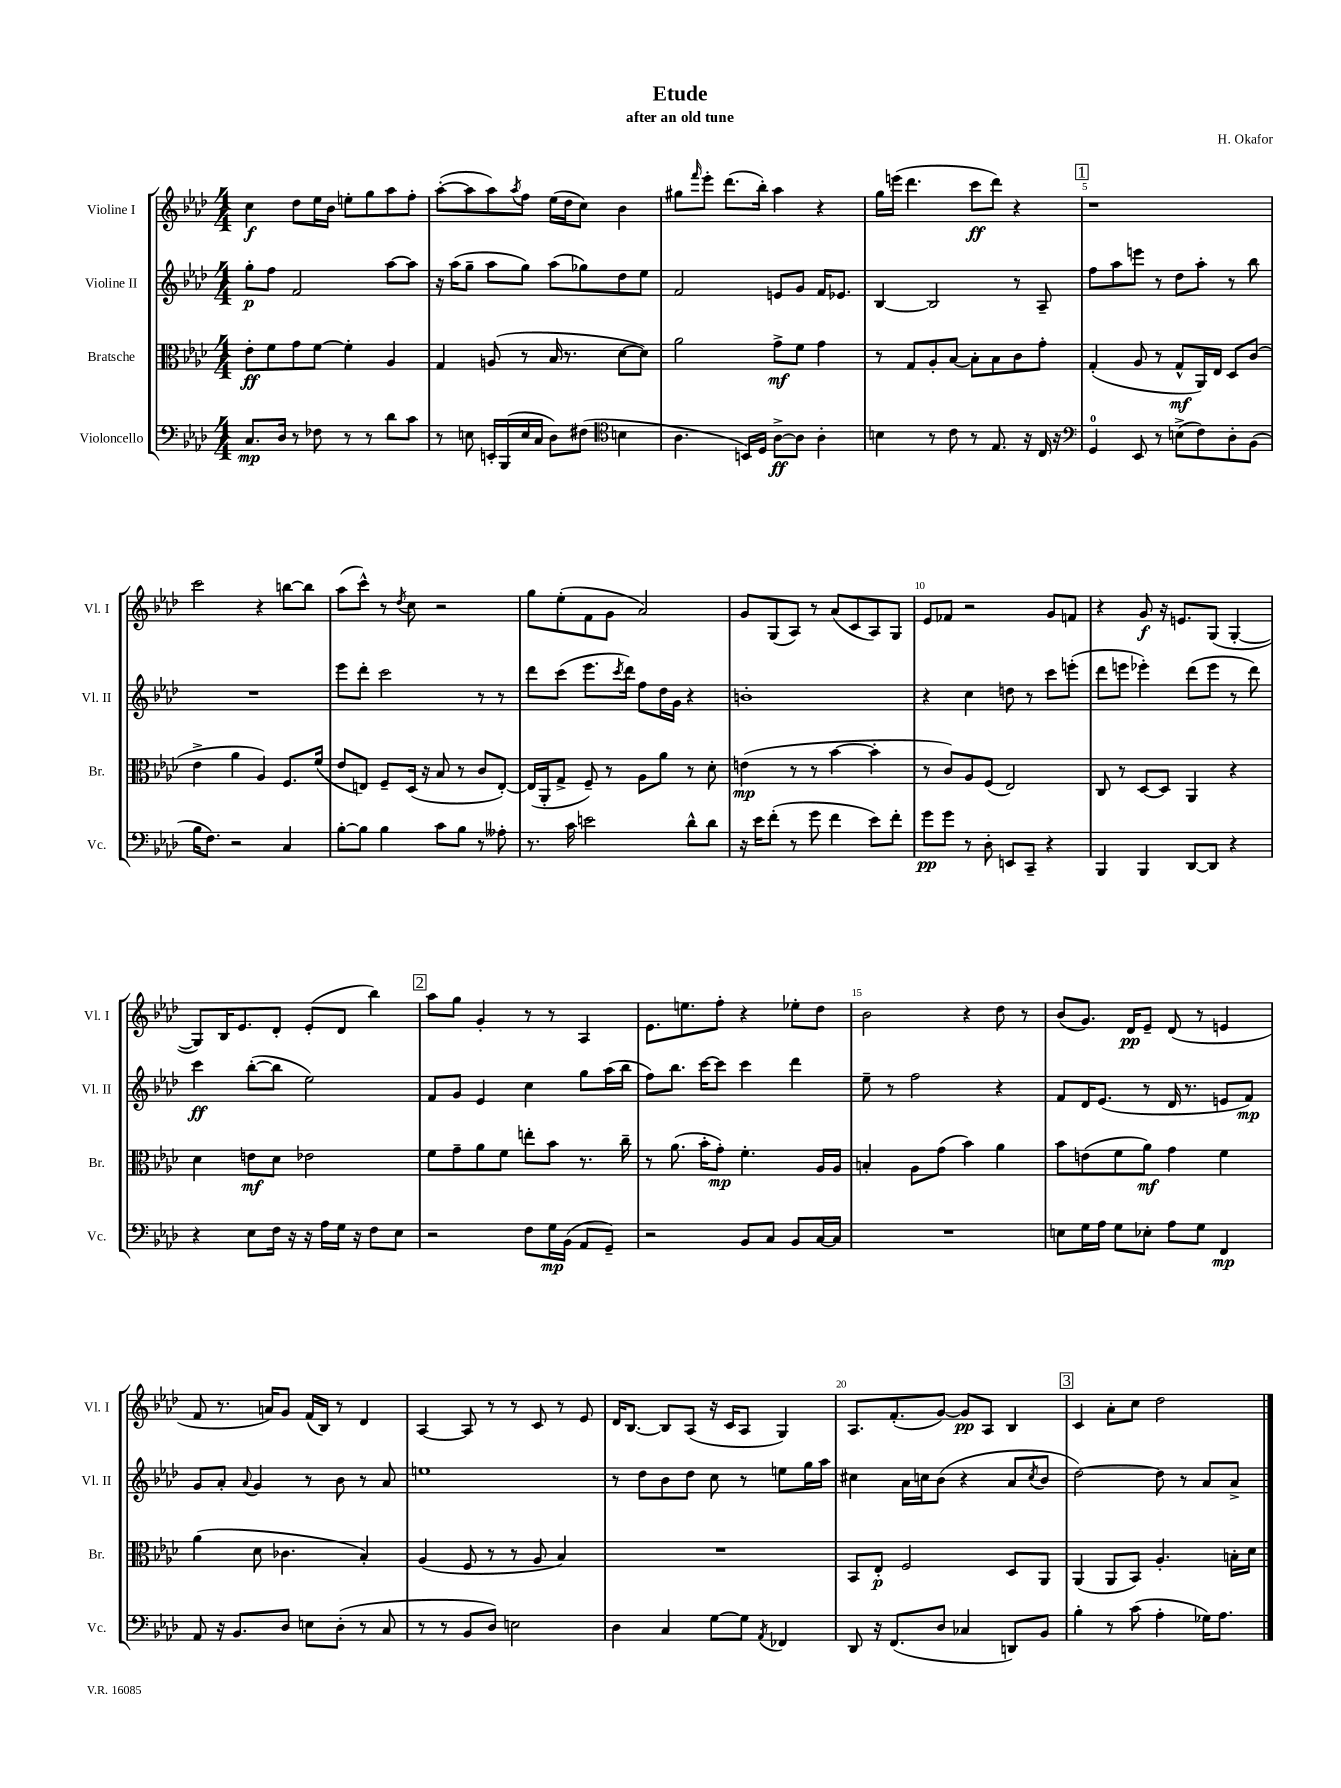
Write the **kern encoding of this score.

**kern	**dynam	**kern	**dynam	**kern	**dynam	**kern	**dynam
*part4	*part4	*part3	*part3	*part2	*part2	*part1	*part1
*staff4	*staff4	*staff3	*staff3	*staff2	*staff2	*staff1	*staff1
*I"Violoncello	*	*I"Bratsche	*	*I"Violine II	*	*I"Violine I	*
*I'Vc.	*	*I'Br.	*	*I'Vl. II	*	*I'Vl. I	*
*clefF4	*	*clefC3	*	*clefG2	*	*clefG2	*
*k[b-e-a-d-]	*	*k[b-e-a-d-]	*	*k[b-e-a-d-]	*	*k[b-e-a-d-]	*
*M4/4	*	*M4/4	*	*M4/4	*	*M4/4	*
=1	=1	=1	=1	=1	=1	=1	=1
8.C/L	mp	8e-'\L	ff	8gg'\L	p	4cc\	f
.	.	8f\	.	8ff\J	.	.	.
16D-/Jk	.	.	.	.	.	.	.
8r	.	8g\	.	2f/	.	8dd-\L	.
8F-X\	.	[8f\J	.	.	.	16ee-\L	.
.	.	.	.	.	.	16b-\JJ	.
8r	.	4f'\]	.	.	.	8een'\L	.
8r	.	.	.	.	.	8gg\	.
8d-\L	.	4A-/	.	[8aa-\L	.	8aa-\	.
8c\J	.	.	.	8aa-\J]	.	8ff'\J	.
=2	=2	=2	=2	=2	=2	=2	=2
8r	.	4G/	.	16r	.	([8aa-'\L	.
.	.	.	.	(16aa-\KL	.	.	.
8En\	.	.	.	8gg~\J	.	8aa-\]	.
16EEn'/LL	.	(8An/	.	8aa-\L	.	8aa-\)	.
(16BBB-/	.	.	.	.	.	.	.
.	.	.	.	.	.	8qaa-/	.
16E/	.	8r	.	8gg\J)	.	8ff\J	.
16C/JJ	.	.	.	.	.	.	.
8D-\L)	.	16B-/	.	(8aa-\L	.	(16ee-\LL	.
.	.	8.r	.	.	.	16dd-\J	.
(8F#X\J	.	.	.	8gg-X\)	.	8cc\J)	.
*clefC4	*	*	*	*	*	*	*
4Bn\	.	[8d-\L	.	8dd-\	.	4b-\	.
.	.	8d-\J])	.	8ee-\J	.	.	.
=3	=3	=3	=3	=3	=3	=3	=3
4.A-\	.	2a-\	.	2f/	.	8gg#X\L	.
.	.	.	.	.	.	16qqfff/	.
.	.	.	.	.	.	8eee-'\J	.
.	.	.	.	.	.	(8.ddd-\L	.
16BBn/LL)	.	.	.	.	.	.	.
16D-/JJ	.	.	.	.	.	16bb-'\Jk)	.
[8A-^\L	ff	8g^\L	mf	8en/L	.	4aa-\	.
8A-\J]	.	8f\J	.	8g/J	.	.	.
4A-'\	.	4g\	.	16f/KL	.	4r	.
.	.	.	.	8.e-X/J	.	.	.
=4	=4	=4	=4	=4	=4	=4	=4
4Bn\	.	8r	.	[4B-/	.	16gg\LL	.
.	.	.	.	.	.	(16eeen\JJ	.
.	.	8G/L	.	.	.	4.ddd-\	.
8r	.	8A-'/	.	2B-/]	.	.	.
8c\	.	[8B-/J	.	.	.	.	.
8r	.	8B-'\L]	.	.	.	8ccc\L	ff
8.E-/	.	8B-\	.	.	.	8ddd-\J)	.
.	.	8c\	.	8r	.	4r	.
16r	.	.	.	.	.	.	.
16C/	.	8g'\J	.	8A-~/	.	.	.
16r	.	.	.	.	.	.	.
!!LO:REH:place=s1:t=1
=5	=5	=5	=5	=5	=5	=5	=5
*clefF4	*	*	*	*	*	*	*
4GG/	.	(4G'/	.	8ff\L	.	1r	.
.	.	.	.	8aa-\	.	.	.
8EE-/	.	8A-/	.	8eeen\J	.	.	.
8r	.	8r	.	8r	.	.	.
(8En^\L	.	8G^^/L	mf	8dd-\L	.	.	.
8F\)	.	16AA-/L)	.	8aa-'\J	.	.	.
.	.	16E-/JJ	.	.	.	.	.
8D-'\	.	8D-/L	.	8r	.	.	.
(8BB-\J	.	(8c/J	.	8bb-\	.	.	.
!!LO:LB:g=z
=6	=6	=6	=6	=6	=6	=6	=6
16B-\KL	.	4e-^\	.	1r	.	2ccc\	.
8.F\J)	.	.	.	.	.	.	.
2r	.	4a-\	.	.	.	.	.
.	.	4A-/)	.	.	.	4r	.
4C/	.	8.F/L	.	.	.	[8bbn\L	.
.	.	.	.	.	.	8bb\J]	.
.	.	(16f/Jk	.	.	.	.	.
=7	=7	=7	=7	=7	=7	=7	=7
[8B-'\L	.	8e-/L	.	8eee-\L	.	(8aa-\L	.
8B-\J]	.	8En/J)	.	8ddd-'\J	.	8ccc^^\J)	.
4B-\	.	8F~/L	.	2ccc\	.	8r	.
.	.	.	.	.	.	8qdd-/	.
.	.	(16D-/Jk	.	.	.	8cc\	.
.	.	16r	.	.	.	.	.
8c\L	.	8B-/	.	.	.	2r	.
8B-\J	.	8r	.	.	.	.	.
8r	.	8c/L	.	8r	.	.	.
8A--X'\	.	[8E'/J)	.	8r	.	.	.
=8	=8	=8	=8	=8	=8	=8	=8
8.r	.	(16E/LL]	.	8ddd-\L	.	8gg\L	.
.	.	16AA-'/J	.	.	.	.	.
.	.	8G^/J	.	(8ccc\J	.	(8ee-'\	.
16c\	.	.	.	.	.	.	.
2en\	.	8F~/)	.	8.eee-\L	.	8f\	.
.	.	8r	.	.	.	8g\J	.
.	.	.	.	8qccc/	.	.	.
.	.	.	.	16ddd-\Jk)	.	.	.
.	.	8A-\L	.	8ff\L	.	2a-/)	.
.	.	8a-\J	.	16dd-\L	.	.	.
.	.	.	.	16g\JJ	.	.	.
8d-^^\L	.	8r	.	4r	.	.	.
8d-\J	.	8d-'\	.	.	.	.	.
=9	=9	=9	=9	=9	=9	=9	=9
16r	.	(4en\	mp	1bn'	.	8g/L	.
16e-\KL	.	.	.	.	.	.	.
(8f'\J	.	.	.	.	.	(8G/	.
8r	.	8r	.	.	.	8A-/J)	.
8g\	.	8r	.	.	.	8r	.
4f\	.	[4b-\	.	.	.	(8a-/L	.
.	.	.	.	.	.	8c/	.
8e-\L)	.	4b-'\]	.	.	.	8A-/)	.
8f'\J	.	.	.	.	.	8G/J	.
=10	=10	=10	=10	=10	=10	=10	=10
8g\L	pp	8r	.	4r	.	8e-/L	.
8g\J	.	8c/L)	.	.	.	8f-X/J	.
8r	.	8A-/	.	4cc\	.	2r	.
8D-'\	.	(8F/J	.	.	.	.	.
8EEn/L	.	2E-/)	.	8ddn\	.	.	.
8CC~/J	.	.	.	8r	.	.	.
4r	.	.	.	8ccc\L	.	8g/L	.
.	.	.	.	(8eeen'\J	.	8fn/J	.
=11	=11	=11	=11	=11	=11	=11	=11
4BBB-/	.	8C/	.	8ddd-\L	.	4r	.
.	.	8r	.	8eeen\J	.	.	.
4BBB-/	.	[8D-/L	.	4eee-X'\)	.	8g/	f
.	.	8D-/J]	.	.	.	16r	.
.	.	.	.	.	.	8.en/L	.
[8DD-/L	.	4AA-/	.	(8ddd-\L	.	.	.
8DD-/J]	.	.	.	8eee-\J	.	(8G/J	.
4r	.	4r	.	8r	.	[4G'/	.
.	.	.	.	8ddd-\)	.	.	.
!!LO:LB:g=z
=12	=12	=12	=12	=12	=12	=12	=12
4r	.	4d-\	.	4ccc\	ff	8G/L])	.
.	.	.	.	.	.	16B-/K	.
.	.	.	.	.	.	8.e-/	.
8E-\L	.	8en\L	mf	([8bb-'\L	.	.	.
16F\Jk	.	8d-\J	.	8bb-\J]	.	8d-'/J	.
16r	.	.	.	.	.	.	.
16r	.	2e-X\	.	2ee-\)	.	(8e-'/L	.
16A-\LL	.	.	.	.	.	.	.
16G\JJ	.	.	.	.	.	8d-/J	.
16r	.	.	.	.	.	.	.
8F\L	.	.	.	.	.	4bb-\)	.
8E-\J	.	.	.	.	.	.	.
!!LO:REH:place=s1:t=2
=13	=13	=13	=13	=13	=13	=13	=13
2r	.	8f\L	.	8f/L	.	8aa-\L	.
.	.	8g~\	.	8g/J	.	8gg\J	.
.	.	8a-\	.	4e-/	.	4g'/	.
.	.	8f\J	.	.	.	.	.
8F\L	.	8een'\L	.	4cc\	.	8r	.
16G\L	mp	8b-\J	.	.	.	8r	.
(16BB-\JJ	.	.	.	.	.	.	.
8AA-/L	.	8.r	.	8gg\L	.	4A-/	.
8GG~/J)	.	.	.	(16aa-\L	.	.	.
.	.	16cc~\	.	16bb-\JJ	.	.	.
=14	=14	=14	=14	=14	=14	=14	=14
2r	.	8r	.	8ff\L)	.	8.e-\L	.
.	.	(8.a-\	.	8.bb-\J	.	.	.
.	.	.	.	.	.	8.een\	.
.	.	16b-'\KL	.	[16ccc\KL	.	.	.
.	.	8g'\J)	mp	8ccc\J]	.	8ff'\J	.
8BB-/L	.	4.f'\	.	4ccc\	.	4r	.
8C/J	.	.	.	.	.	.	.
8BB-/L	.	.	.	4ddd-\	.	8ee-X'\L	.
[16C/L	.	16A-/LL	.	.	.	8dd-\J	.
16C/JJ]	.	16A-/JJ	.	.	.	.	.
=15	=15	=15	=15	=15	=15	=15	=15
1r	.	4Bn'/	.	8ee-~\	.	2b-\	.
.	.	.	.	8r	.	.	.
.	.	8A-\L	.	2ff\	.	.	.
.	.	(8g\J	.	.	.	.	.
.	.	4b-\)	.	.	.	4r	.
.	.	4a-\	.	4r	.	8dd-\	.
.	.	.	.	.	.	8r	.
=16	=16	=16	=16	=16	=16	=16	=16
8En\L	.	8b-\L	.	8f/L	.	(8b-/L	.
16G\L	.	(8en\	.	16d-/K	.	8.g/J)	.
16A-\JJ	.	.	.	(8.e-/J	.	.	.
8G\L	.	8f\	.	.	.	.	.
.	.	.	.	.	.	16d-/KL	pp
8E-X'\J	.	8a-\J)	mf	8r	.	8e-~/J	.
8A-\L	.	4g\	.	16d-/	.	(8d-/	.
.	.	.	.	8.r	.	.	.
8G\J	.	.	.	.	.	8r	.
4FF/	mp	4f\	.	8en/L	.	4en/	.
.	.	.	.	8f/J)	mp	.	.
!!LO:LB:g=z
=17	=17	=17	=17	=17	=17	=17	=17
8AA-/	.	(4a-\	.	8g/L	.	8f/	.
16r	.	.	.	8a-'/J	.	8.r	.
8.BB-/L	.	.	.	.	.	.	.
.	.	.	.	8qqa-/	.	.	.
.	.	8d-\	.	4g/	.	.	.
.	.	.	.	.	.	16an/KL)	.
8D-/J	.	4.c-X\	.	.	.	8g/J	.
8En\L	.	.	.	8r	.	(16f/LL	.
.	.	.	.	.	.	16B-/JJ)	.
(8D-'\J	.	.	.	8b-\	.	8r	.
8r	.	4B-'/)	.	8r	.	4d-/	.
8C/	.	.	.	8a-/	.	.	.
=18	=18	=18	=18	=18	=18	=18	=18
8r	.	(4A-/	.	1een	.	[4A-/	.
8r	.	.	.	.	.	.	.
8BB-/L	.	8F/	.	.	.	8A-/]	.
8D-/J)	.	8r	.	.	.	8r	.
2En\	.	8r	.	.	.	8r	.
.	.	8A-/	.	.	.	8c/	.
.	.	4B-/)	.	.	.	8r	.
.	.	.	.	.	.	8e-/	.
=19	=19	=19	=19	=19	=19	=19	=19
4D-\	.	1r	.	8r	.	16d-/KL	.
.	.	.	.	.	.	[8.B-/J	.
.	.	.	.	8dd-\L	.	.	.
4C/	.	.	.	8b-\	.	8B-/L]	.
.	.	.	.	8dd-\J	.	(8A-/J	.
[8G\L	.	.	.	8cc\	.	16r	.
.	.	.	.	.	.	16c/KL	.
8G\J]	.	.	.	8r	.	8A-/J	.
8qAA-/	.	.	.	.	.	.	.
4FF-X/	.	.	.	8een\L	.	4G/)	.
.	.	.	.	16gg\L	.	.	.
.	.	.	.	16aa-\JJ	.	.	.
=20	=20	=20	=20	=20	=20	=20	=20
8DD-/	.	8BB-/L	.	4cc#X\	.	8.A-/L	.
16r	.	8E-'/J	p	.	.	.	.
(8.FF/L	.	.	.	.	.	(8.f'/	.
.	.	2F/	.	16a-\LL	.	.	.
.	.	.	.	16ccn\J	.	.	.
8D-/J	.	.	.	(8b-\J	.	[8g/J)	.
4C-X/	.	.	.	4r	.	8g/L]	pp
.	.	.	.	.	.	8A-/J	.
8DDn/L)	.	8D-/L	.	8a-/L	.	4B-/	.
.	.	.	.	8qcc/	.	.	.
8BB-/J	.	8AA-/J	.	8b-/J	.	.	.
!!LO:REH:place=s1:t=3
=21	=21	=21	=21	=21	=21	=21	=21
4B-'\	.	(4AA-/	.	[2dd-\)	.	4c/	.
8r	.	8AA-/L	.	.	.	8a-'\L	.
(8c\	.	8BB-/J)	.	.	.	8cc\J	.
4A-'\	.	4.A-'/	.	8dd-\]	.	2dd-\	.
.	.	.	.	8r	.	.	.
16G-X\KL)	.	.	.	8a-/L	.	.	.
8.A-\J	.	.	.	.	.	.	.
.	.	16Bn'\LL	.	8a-^/J	.	.	.
.	.	16d-\JJ	.	.	.	.	.
==	==	==	==	==	==	==	==
*-	*-	*-	*-	*-	*-	*-	*-
